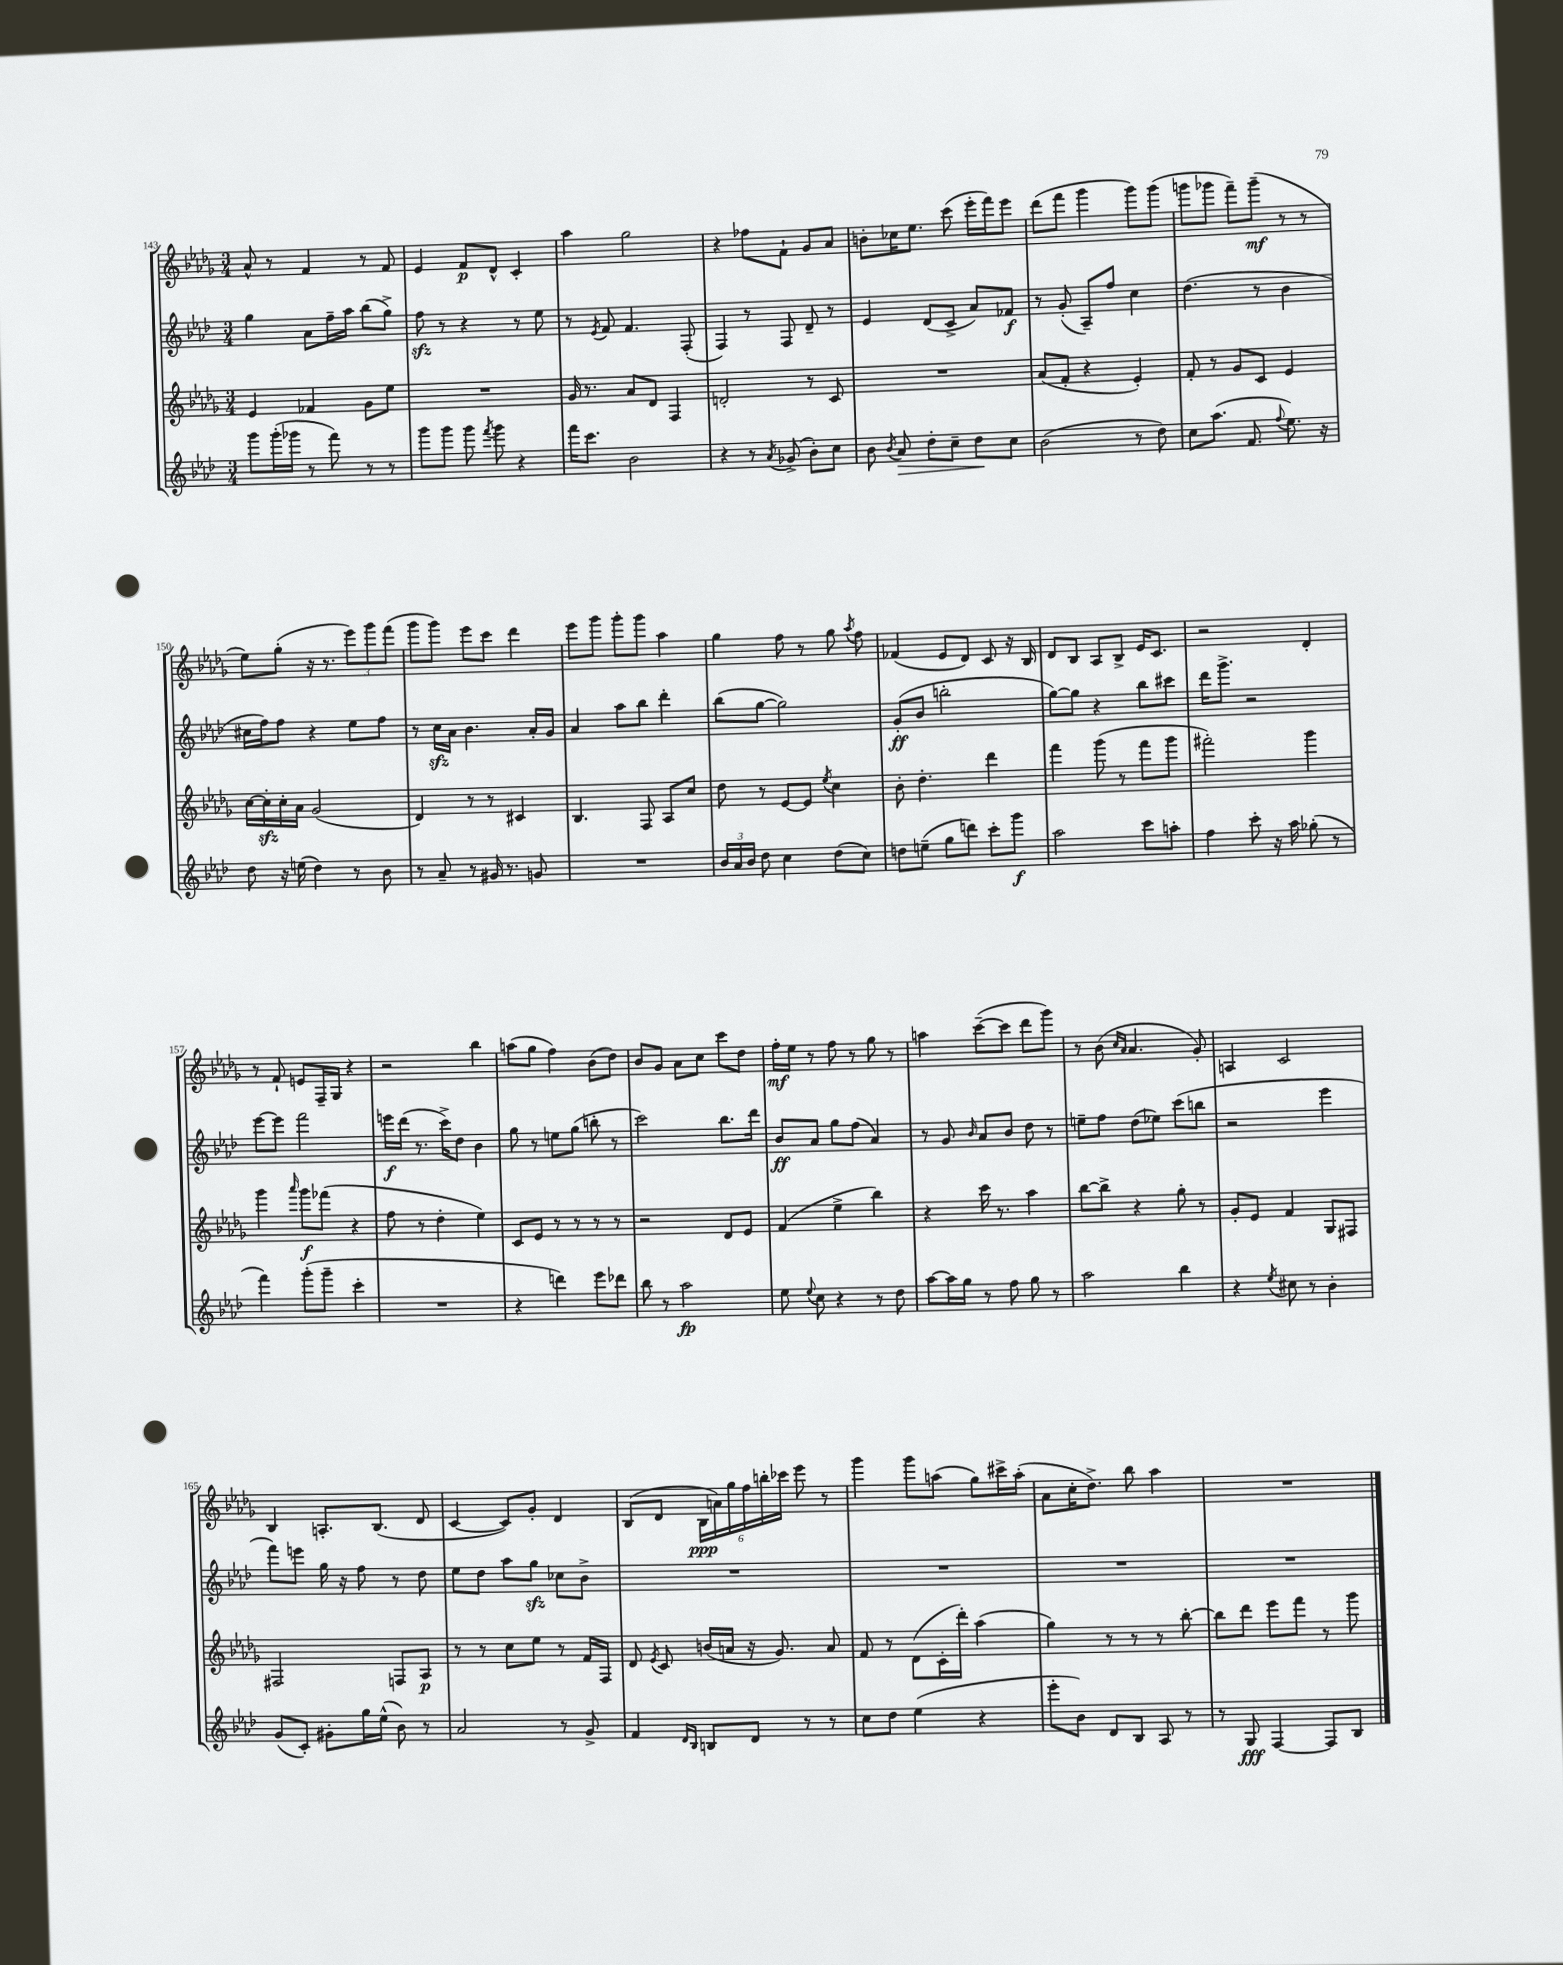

**kern	**dynam	**kern	**dynam	**kern	**dynam	**kern	**dynam
*part4	*part4	*part3	*part3	*part2	*part2	*part1	*part1
*staff4	*staff4	*staff3	*staff3	*staff2	*staff2	*staff1	*staff1
*clefG2	*	*clefG2	*	*clefG2	*	*clefG2	*
*k[b-e-a-d-]	*	*k[b-e-a-d-g-]	*	*k[b-e-a-d-]	*	*k[b-e-a-d-g-]	*
*M3/4	*	*M3/4	*	*M3/4	*	*M3/4	*
=143	=143	=143	=143	=143	=143	=143	=143
8ggg\L	.	4e-/	.	4gg\	.	8a-^^/	.
(16ggg'\L	.	.	.	.	.	8r	.
16ggg-X\JJ	.	.	.	.	.	.	.
8r	.	4f-X/	.	8a-\L	.	4f/	.
8fff\)	.	.	.	16ff~\L	.	.	.
.	.	.	.	16aa-\JJ	.	.	.
8r	.	8g-\L	.	(8bb-\L	.	8r	.
8r	.	8ee-\J	.	8gg^\J)	.	8f/	.
=144	=144	=144	=144	=144	=144	=144	=144
8ggg\L	.	2.r	.	8ffzz\	.	4e-/	.
8ggg\J	.	.	.	8r	.	.	.
8ggg\	.	.	.	4r	.	8f/L	p
8qfff/	.	.	.	.	.	.	.
8ggg\	.	.	.	.	.	8d-^^/J	.
4r	.	.	.	8r	.	4c'/	.
.	.	.	.	8ee-\	.	.	.
=145	=145	=145	=145	=145	=145	=145	=145
16fff\KL	.	16g-/	.	8r	.	4aa-\	.
8.ccc\J	.	8.r	.	.	.	.	.
.	.	.	.	8qe-/	.	.	.
.	.	.	.	8f/	.	.	.
2b-\	.	8a-/L	.	4.f/	.	2gg-\	.
.	.	8d-/J	.	.	.	.	.
.	.	4F/	.	.	.	.	.
.	.	.	.	(8F'/	.	.	.
=146	=146	=146	=146	=146	=146	=146	=146
4r	.	2dn'/	.	4F/)	.	4r	.
8r	.	.	.	8r	.	8ff-X\L	.
8qa-/	.	.	.	.	.	.	.
(8g-X^/	.	.	.	8F/	.	8f`\J	.
8b-'\L)	.	8r	.	8d-~/	.	8g-/L	.
8cc\J	.	8c/	.	8r	.	8a-/J	.
=147	=147	=147	=147	=147	=147	=147	=147
8b-\	.	2.r	.	4e-/	.	8bn'\L	.
8qb-/	.	.	.	.	.	.	.
!	!LO:HP:b	!	!	!	!	!	!
8a-/	>	.	.	.	.	16cc-X\K	.
.	.	.	.	.	.	8.ee-\J	.
8dd-'\L	.	.	.	(8d-/L	.	.	.
8cc~\J	.	.	.	8c^/J	.	(8ccc\	.
8dd-\L	.	.	.	8a-/L)	.	16eee-'\LL	.
.	.	.	.	.	.	16fff\J)	.
8cc\J	]	.	.	8f-X/J	f	8eee-\J	.
=148	=148	=148	=148	=148	=148	=148	=148
(2b-\	.	(8a-/L	.	8r	.	(8ddd-\L	.
.	.	8f'/J	.	(8g'/	.	8fff\J	.
.	.	4r	.	8A-~/L)	.	4ggg-\	.
.	.	.	.	8ff/J	.	.	.
8r	.	4e-'/)	.	4cc\	.	8ggg-\L)	.
8dd-\)	.	.	.	.	.	(8ggg-\J	.
=149	=149	=149	=149	=149	=149	=149	=149
8cc\L	.	8f'/	.	(4.dd-\	.	8gggn\L	.
(8.aa-\J	.	8r	.	.	.	8ggg-X\J	.
.	.	8g-/L	.	.	.	8fff~\L)	.
8.f/	.	.	.	.	.	.	.
.	.	8c/J	.	8r	.	(8ggg-~\J	mf
8qqff/	.	.	.	.	.	.	.
8.ee-\)	.	4e-/	.	4b-\	.	8r	.
.	.	.	.	.	.	8r	.
16r	.	.	.	.	.	.	.
!!LO:LB:g=z
=150	=150	=150	=150	=150	=150	=150	=150
8dd-\	.	[16cc\LL	.	16cc#X\LL	.	8ee-\L)	.
.	.	16cczz'\]	.	16ff\J)	.	.	.
16r	.	16cc'\	.	8ff\J	.	(8gg-'\J	.
(16een\	.	16a-\JJ	.	.	.	.	.
4dd-\)	.	(2g-/	.	4r	.	16r	.
.	.	.	.	.	.	8.r	.
8r	.	.	.	8ee-\L	.	12eee-\L)	.
.	.	.	.	.	.	12ggg-\	.
8b-\	.	.	.	8ff\J	.	.	.
.	.	.	.	.	.	(12fff\J	.
=151	=151	=151	=151	=151	=151	=151	=151
8r	.	4d-/)	.	8r	.	8ggg-\L	.
8a-~/	.	.	.	16cczz\LL	.	8ggg-\J)	.
.	.	.	.	16a-\JJ	.	.	.
8r	.	8r	.	4.b-\	.	8eee-\L	.
16g#X/	.	8r	.	.	.	8ccc\J	.
8.r	.	.	.	.	.	.	.
.	.	4c#X/	.	.	.	4ddd-\	.
8gn/	.	.	.	16a-'/LL	.	.	.
.	.	.	.	16g/JJ	.	.	.
=152	=152	=152	=152	=152	=152	=152	=152
2.r	.	4.B-/	.	4a-/	.	8eee-\L	.
.	.	.	.	.	.	8ggg-\J	.
.	.	.	.	8aa-\L	.	8ggg-'\L	.
.	.	8F/	.	8bb-\J	.	8ggg-\J	.
.	.	8A-/L	.	4ddd-'\	.	4aa-\	.
.	.	8cc/J	.	.	.	.	.
=153	=153	=153	=153	=153	=153	=153	=153
24b-/LL	.	8dd-\	.	(8bb-\L	.	4gg-\	.
24a-/	.	.	.	.	.	.	.
24b-/JJ	.	.	.	.	.	.	.
8dd-\	.	8r	.	[8gg\J	.	.	.
4cc\	.	[8e-/L	.	2gg\])	.	8ff\	.
.	.	8e-/J]	.	.	.	8r	.
.	.	8qee-/	.	.	.	.	.
(8dd-\L	.	4cc\	.	.	.	8gg-\	.
.	.	.	.	.	.	8qaa-/	.
8cc\J)	.	.	.	.	.	8ff\	.
=154	=154	=154	=154	=154	=154	=154	=154
8ddn\L	.	8b-'\	.	(8g'/L	ff	(4f-X/	.
(8een~\J	.	4.dd-'\	.	8b-/J	.	.	.
8gg\L	.	.	.	2bbn'\	.	8e-/L	.
8dddn\J)	.	.	.	.	.	8d-/J)	.
8ccc'\L	.	4ddd-\	.	.	.	8c/	.
8ggg\J	f	.	.	.	.	16r	.
.	.	.	.	.	.	16B-/	.
=155	=155	=155	=155	=155	=155	=155	=155
2aa-\	.	4fff\	.	[8gg\L)	.	8d-/L	.
.	.	.	.	8gg\J]	.	8B-/J	.
.	.	(8ggg-\	.	4r	.	8A-/L	.
.	.	8r	.	.	.	8B-^/J	.
8ccc\L	.	8fff\L	.	8bb-\L	.	16e-/KL	.
.	.	.	.	.	.	8.c/J	.
8aan'\J	.	8ggg-\J	.	8ccc#X\J	.	.	.
=156	=156	=156	=156	=156	=156	=156	=156
4ff\	.	2fff#X'\)	.	16ddd-\KL	.	2r	.
.	.	.	.	8.ggg^\J	.	.	.
8ccc'\	.	.	.	2r	.	.	.
16r	.	.	.	.	.	.	.
16aa-\	.	.	.	.	.	.	.
(8gg-X'\	.	4ggg-\	.	.	.	4d-'/	.
8r	.	.	.	.	.	.	.
!!LO:LB:g=z
=157	=157	=157	=157	=157	=157	=157	=157
4fff\)	.	4ggg-\	.	[8eee-\L	.	8r	.
.	.	.	.	8eee-\J]	.	8f`/	.
.	.	16qqaaa-/	.	.	.	.	.
(8ggg'\L	.	8ggg-\L	f	2fff\	.	8en/L	.
8ggg~\J	.	(8fff-X\J	.	.	.	16F~/L	.
.	.	.	.	.	.	16G-/JJ	.
4ccc'\	.	4r	.	.	.	4r	.
=158	=158	=158	=158	=158	=158	=158	=158
2.r	.	8ff\	.	16eeen\LL	f	2r	.
.	.	.	.	(16ddd-\JJ	.	.	.
.	.	8r	.	8.r	.	.	.
.	.	4dd-'\	.	.	.	.	.
.	.	.	.	16ccc^\KL)	.	.	.
.	.	.	.	8dd-\J	.	.	.
.	.	4ee-\)	.	4b-\	.	4bb-\	.
=159	=159	=159	=159	=159	=159	=159	=159
4r	.	8c/L	.	8gg\	.	(8aan\L	.
.	.	8e-/J	.	8r	.	8gg-\J	.
4dddn\)	.	8r	.	8een\L	.	4ff\)	.
.	.	8r	.	(8gg\J	.	.	.
8eee-\L	.	8r	.	8bbn'\	.	(8b-\L	.
8ddd-X\J	.	8r	.	8r	.	8dd-\J)	.
=160	=160	=160	=160	=160	=160	=160	=160
8bb-\	.	2r	.	2ccc\)	.	8b-/L	.
8r	.	.	.	.	.	8g-/J	.
2aa-\	fp	.	.	.	.	8a-\L	.
.	.	.	.	.	.	8cc\J	.
.	.	8d-/L	.	8.bb-\L	.	8ccc\L	.
.	.	8e-/J	.	.	.	8dd-\J	.
.	.	.	.	16ddd-\Jk	.	.	.
=161	=161	=161	=161	=161	=161	=161	=161
8ee-\	.	(4f/	.	8b-/L	ff	16ff'\LL	mf
.	.	.	.	.	.	16ee-\JJ	.
8qqee-/	.	.	.	.	.	.	.
8cc\	.	.	.	8a-/J	.	8r	.
4r	.	4ee-^\	.	8gg\L	.	8ff\	.
.	.	.	.	(8ff\J	.	8r	.
8r	.	4bb-\)	.	4a-/)	.	8gg-\	.
8dd-\	.	.	.	.	.	8r	.
=162	=162	=162	=162	=162	=162	=162	=162
[8aa-\L	.	4r	.	8r	.	4aan\	.
16aa-\L]	.	.	.	8g/	.	.	.
16gg\JJ	.	.	.	.	.	.	.
.	.	.	.	16qqb-/	.	.	.
8r	.	16ccc\	.	8a-/L	.	([8ccc~\L	.
.	.	8.r	.	.	.	.	.
8ff\	.	.	.	8b-/J	.	8ccc\J]	.
8gg\	.	4aa-\	.	8dd-\	.	8ddd-\L	.
8r	.	.	.	8r	.	8ggg-\J)	.
=163	=163	=163	=163	=163	=163	=163	=163
2aa-\	.	[8bb-\L	.	8een~\L	.	8r	.
.	.	8bb-^\J]	.	8ff\J	.	(8b-\	.
.	.	.	.	.	.	16qqcc/LL	.
.	.	.	.	.	.	16qqa-/JJ	.
.	.	4r	.	(8dd-\L	.	4.a-/	.
.	.	.	.	8ee-X\J)	.	.	.
4bb-\	.	8gg-'\	.	(8ccc\L	.	.	.
.	.	8r	.	8bbn\J	.	8g-'/)	.
=164	=164	=164	=164	=164	=164	=164	=164
4r	.	8g-'/L	.	2r	.	4An/	.
.	.	8e-/J	.	.	.	.	.
8qee-/	.	.	.	.	.	.	.
8cc#X\	.	4f/	.	.	.	2c/	.
8r	.	.	.	.	.	.	.
4b-'\	.	8G-/L	.	4eee-\	.	.	.
.	.	8F#X/J	.	.	.	.	.
!!LO:LB:g=z
=165	=165	=165	=165	=165	=165	=165	=165
(8g/L	.	2F#X/	.	8fff\L)	.	4B-/	.
8c'/J)	.	.	.	8eeen\J	.	.	.
8g#X'\L	.	.	.	16gg\	.	8.An'/L	.
.	.	.	.	16r	.	.	.
16gg\L	.	.	.	8ff\	.	.	.
(16ee-^^\JJ	.	.	.	.	.	(8.B-/J	.
8b-\)	.	8Fn/L	.	8r	.	.	.
8r	.	8A-/J	p	8dd-\	.	8d-/	.
=166	=166	=166	=166	=166	=166	=166	=166
2a-/	.	8r	.	8ee-\L	.	[4c/	.
.	.	8r	.	8dd-\J	.	.	.
.	.	8cc\L	.	8aa-\L	.	8c/L])	.
.	.	8ee-\J	.	8ggzz\J	.	8g-'/J	.
8r	.	8r	.	8cc-X\L	.	4d-/	.
8g^/	.	16f/LL	.	8b-^\J	.	.	.
.	.	16F/JJ	.	.	.	.	.
=167	=167	=167	=167	=167	=167	=167	=167
4f/	.	8d-/	.	2.r	.	(8B-/L	.
.	.	8qe-/	.	.	.	.	.
.	.	8c/	.	.	.	8d-/J	.
16qqd-/LL	.	.	.	.	.	.	.
16qqB-/JJ	.	.	.	.	.	.	.
8Bn/L	.	(16bn/LL	.	.	.	24B-\LL	ppp
.	.	.	.	.	.	24an\)	.
.	.	16an/JJ	.	.	.	.	.
.	.	.	.	.	.	24gg-\	.
8d-/J	.	16r	.	.	.	24ff\	.
.	.	.	.	.	.	24bbn'\	.
.	.	8.g-/)	.	.	.	.	.
.	.	.	.	.	.	24ccc-X\JJ	.
8r	.	.	.	.	.	8eee-\	.
8r	.	8a/	.	.	.	8r	.
=168	=168	=168	=168	=168	=168	=168	=168
8cc\L	.	8f/	.	2.r	.	4ggg-\	.
8dd-\J	.	8r	.	.	.	.	.
(4ee-\	.	(8d-\L	.	.	.	8ggg-\L	.
.	.	16c'\L	.	.	.	(8aan\J	.
.	.	16ddd-'\JJ)	.	.	.	.	.
4r	.	(4aa-\	.	.	.	8gg-\L)	.
.	.	.	.	.	.	16ccc#X^\L	.
.	.	.	.	.	.	(16aa'\JJ	.
=169	=169	=169	=169	=169	=169	=169	=169
8eee-'\L	.	4gg-\)	.	2.r	.	8a-\L	.
8b-\J)	.	.	.	.	.	16cc'\K	.
.	.	.	.	.	.	8.dd-^\J)	.
8d-/L	.	8r	.	.	.	.	.
8B-/J	.	8r	.	.	.	8bb-\	.
8A-/	.	8r	.	.	.	4aa-\	.
8r	.	[8bb-'\	.	.	.	.	.
=170	=170	=170	=170	=170	=170	=170	=170
8r	.	8bb-\L]	.	2.r	.	2.r	.
8G/	fff	8ddd-\J	.	.	.	.	.
[4F/	.	8eee-\L	.	.	.	.	.
.	.	8fff\J	.	.	.	.	.
8F/L]	.	8r	.	.	.	.	.
8B-/J	.	8ggg-\	.	.	.	.	.
==	==	==	==	==	==	==	==
*-	*-	*-	*-	*-	*-	*-	*-
